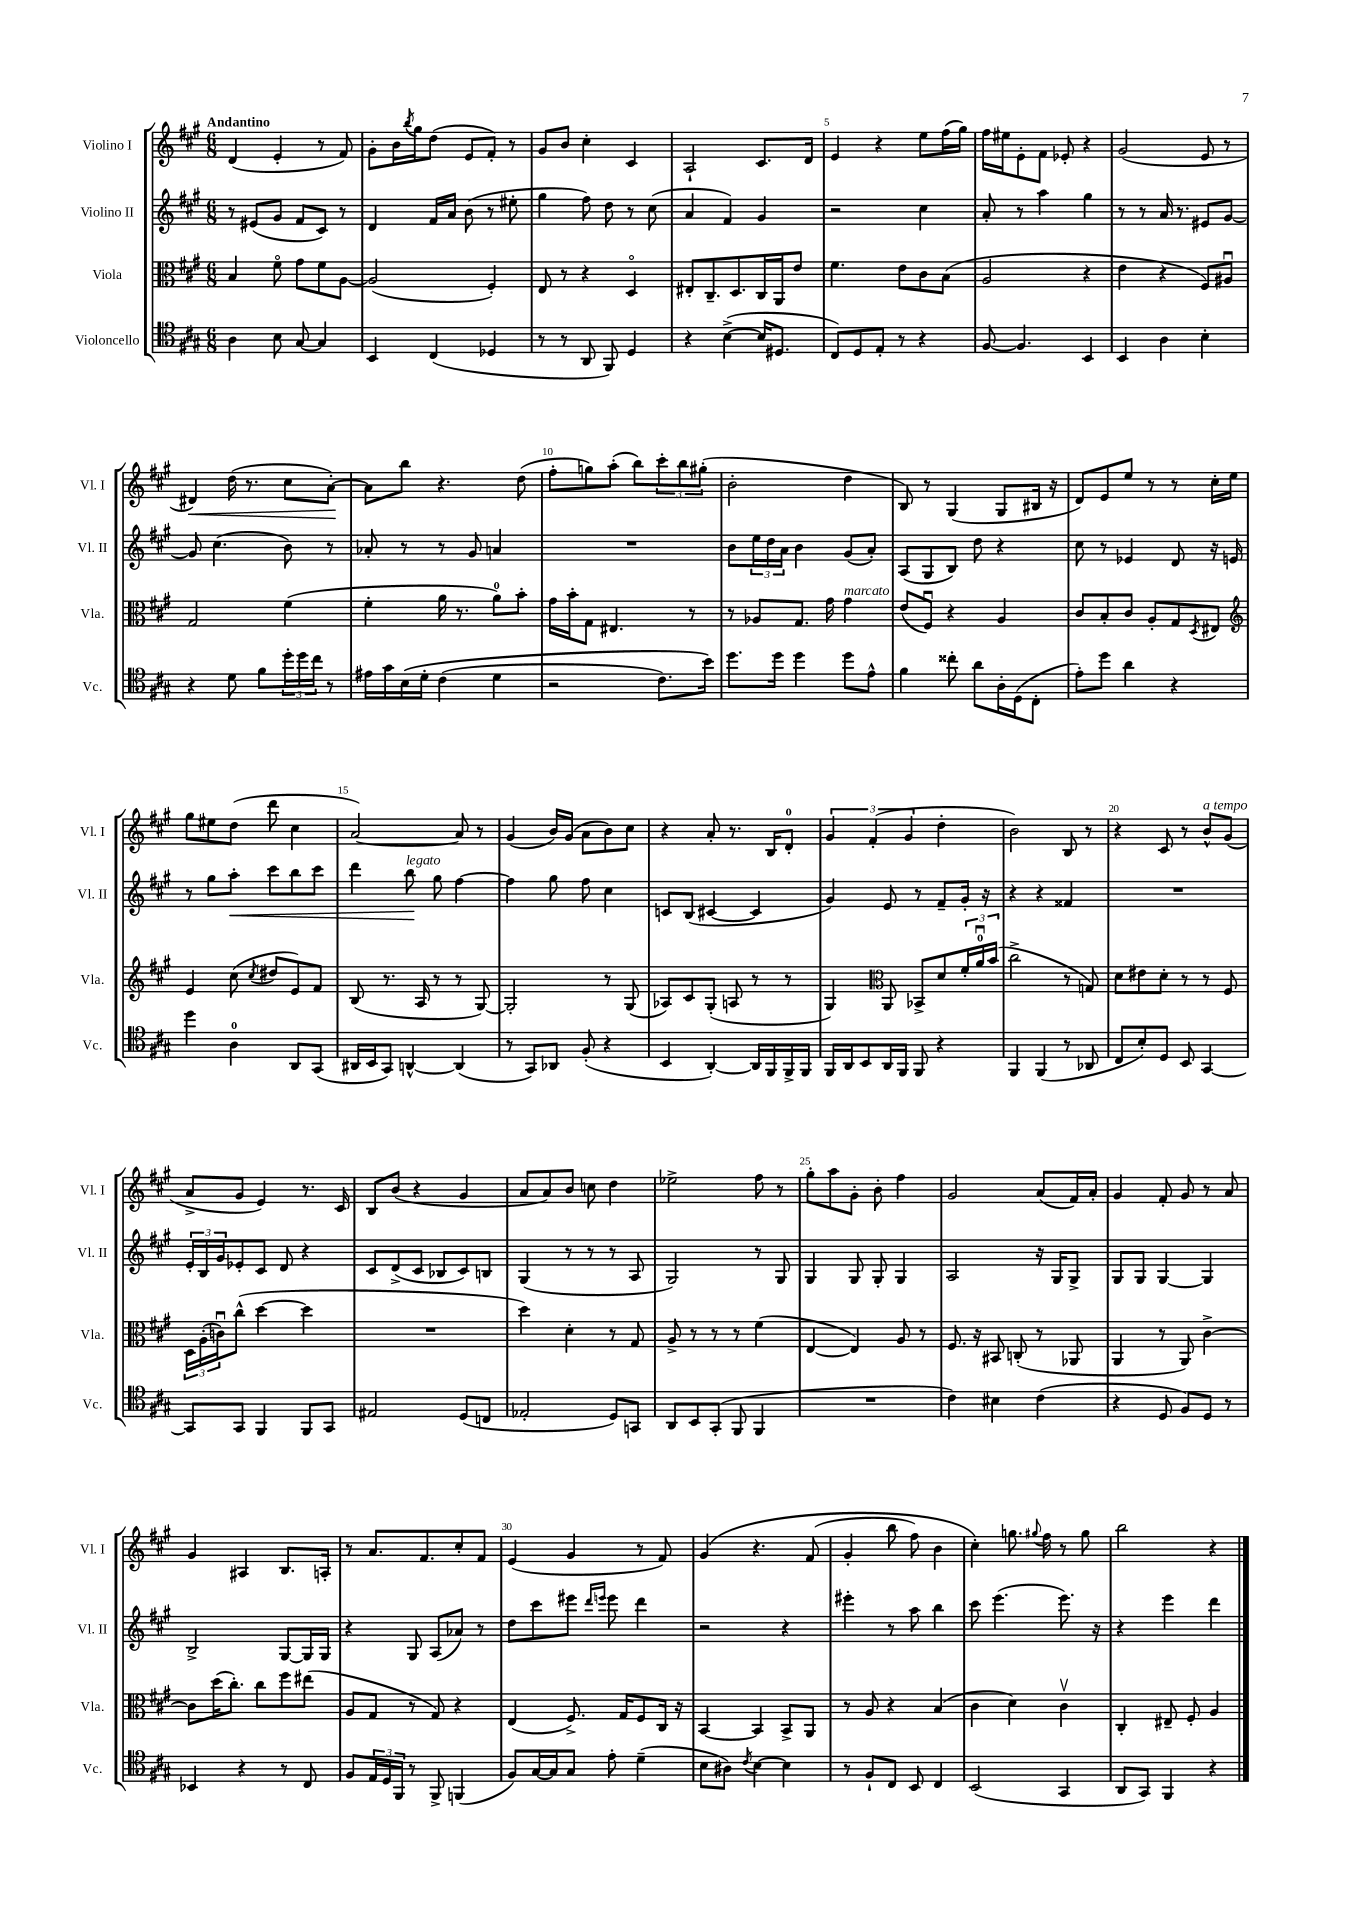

**kern	**kern	**kern	**kern
*staff4	*staff3	*staff2	*staff1
*clefC4	*clefC3	*clefG2	*clefG2
*k[f#c#g#]	*k[f#c#g#]	*k[f#c#g#]	*k[f#c#g#]
*M6/8	*M6/8	*M6/8	*M6/8
4A	4B	8r	(4d
.	.	(8e#	.
8B	8f#o	8g#	4e'
[8G#	8g#	8f#	.
4G#]	8f#	8c#)	8r
.	[8A	8r	8f#)
=	=	=	=
4BB	(2A]	4d	8g#'
.	.	.	16b
.	.	.	8qbb
.	.	.	16gg#
(4C#	.	16f#	(8dd
.	.	16a	.
.	.	(8b	8e
4D-	4F#')	8r	8f#')
.	.	8ee#'	8r
=	=	=	=
8r	8E	4gg#	8g#
8r	8r	.	8b
8AA	4r	8ff#)	4cc#'
8FF#)	.	8dd	.
4D	4Do	8r	4c#
.	.	(8cc#	.
=	=	=	=
4r	8E#'	4a	2A`
.	8.C#~	.	.
([4B^	.	4f#)	.
.	8.D	.	.
16B]	16C#	4g#	8.c#
8.D#	16AA	.	.
.	8e	.	.
.	.	.	16d
=	=	=	=
8C#)	4.f#	2r	4e
8D	.	.	.
8E'	.	.	4r
8r	8e	.	.
4r	8c#	4cc#	8ee
.	(8B	.	(16ff#
.	.	.	16gg#)
=	=	=	=
[8F#	2A	8a'	16ff#
.	.	.	16ee#
4.F#]	.	8r	8e'
.	.	4aa	8f#
.	.	.	8e-'
4BB	4r	4gg#	4r
=	=	=	=
4BB	4e	8r	(2g#
.	.	8r	.
4A	4r	16a	.
.	.	8.r	.
4B'	8F#)	8e#	8e
.	8A#u	[8g#	8r
=	=	=	=
4r	2G#	8g#]	4d#)
.	.	(4.cc#	.
8d	.	.	(16dd
.	.	.	8.r
8f#	.	.	.
24dd'	(4f#	8b)	8cc#
24dd	.	.	.
24cc#	.	.	.
8r	.	8r	[8a')
=	=	=	=
16e#	4f#'	8a-'	8a]
16g#	.	.	.
&(16B	.	8r	8bb
16d'	.	.	.
(4c#	16a	8r	4.r
.	8.r	.	.
.	.	8g#	.
4d	8a)	4a	.
.	8b'	.	(8dd
=	=	=	=
2r	16g#	2.r	8ff#'
.	16b'	.	.
.	8G#	.	8gg)
.	4.E#	.	(8aa'
.	.	.	8bb)
8.c#)	.	.	12ccc#'
.	.	.	12bb
.	8r	.	.
.	.	.	(12gg#'
16b&)	.	.	.
=	=	=	=
8.dd	8r	8b	2b'
.	8A-	24ee	.
.	.	24dd	.
16dd	.	.	.
.	.	24a	.
4dd	8.G#	4b	.
.	16g#	.	.
8dd	4g#	(8g#	4dd
8e^^	.	8a')	.
=	=	=	=
4f#	(8e	(8A	8B)
.	8F#u)	8G#	8r
8cc##'	4r	8B)	(4G#
8a	.	8dd	.
16A'	4A	4r	8G#
(16D	.	.	.
8C#'	.	.	16B#
.	.	.	16r
=	=	=	=
8e')	8c#	8cc#	8d)
8dd	8B'	8r	8e
4a	8c#	4e-	8ee
.	8A'	.	8r
4r	8G#	8d	8r
.	8qD	.	.
.	8E#	16r	16cc#'
.	.	16e	16ee
=	=	=	=
*	*clefG2	*	*
4dd	4e	8r	8gg#
.	.	8gg#	8ee#
4A	(8cc#	8aa'	(8dd
.	8qcc#	.	.
.	8dd#	8ccc#	8ddd
8AA	8e)	8bb	4cc#
(8GG#	8f#	8ccc#	.
=	=	=	=
16AA#	(8B	4ddd	[2a)
16BB	.	.	.
8GG#)	8.r	.	.
[4AA^^	.	8bb	.
.	16A	.	.
.	8r	8gg#	.
(4AA]	8r	[4ff#	8a]
.	[8G#)	.	8r
=	=	=	=
8r	2G#']	4ff#]	(4g#
8GG#)	.	.	.
8AA-	.	8gg#	16b)
.	.	.	(16g#
(8F#'	.	8ff#	8a
4r	8r	4cc#	8b)
.	(8G#	.	8cc#
=	=	=	=
4BB	8A-)	8c	4r
.	8c#	(8B	.
[4AA')	(8G#'	[4c#	8a'
.	8A	.	8.r
16AA]	8r	4c#]	.
16FF#	.	.	16B
16FF#^	8r	.	8d'
16FF#	.	.	.
=	=	=	=
16FF#	4G#)	4g#)	6g#
16AA	.	.	.
8BB	.	.	.
.	.	.	(6f#'
*	*clefC3	*	*
16AA	8AA	8e	.
16FF#	.	.	.
.	.	.	6g#
8FF#	8BB-^	8r	.
4r	8d	8f#~	4dd'
.	24f#'	16g#'	.
.	24au	.	.
.	.	16r	.
.	(24b	.	.
=	=	=	=
4FF#	2cc#^	4r	2b)
(4FF#	.	4r	.
8r	8r	4f##	8B
8AA-	8G)	.	8r
=	=	=	=
8C#	8d	2.r	4r
8B')	8e#	.	.
8D	8d'	.	8c#
8BB	8r	.	8r
[4GG#	8r	.	8b^^
.	8F#	.	(8g#
=	=	=	=
8GG#]	24D	24e'	8a^
.	(24A'	24B	.
.	24cu)	24g#	.
8GG#	(8cc#^^	8e-'	8g#
4FF#	[4dd	8c#	4e)
.	.	8d	.
8FF#	4dd]	4r	8.r
8GG#	.	.	.
.	.	.	16c#
=	=	=	=
2E#	2.r	8c#	8B
.	.	(8d^	(8b
.	.	8c#	4r
.	.	8B-	.
(8D	.	8c#)	4g#
8C	.	8B	.
=	=	=	=
2E-'	4dd)	(4G#	8a
.	.	.	8a)
.	4d'	8r	8b
.	.	8r	8cc
8D)	8r	8r	4dd
8GG	8G#	8A	.
=	=	=	=
8AA	8A^	2G#)	2ee-^
8BB	8r	.	.
(8GG#'	8r	.	.
8FF#	8r	.	.
4FF#	(4f#	8r	8ff#
.	.	8G#	8r
=	=	=	=
2.r	[4E	4G#	8gg#'
.	.	.	8aa
.	4E])	8G#	8g#'
.	.	8G#'	8b'
.	8A	4G#	4ff#
.	8r	.	.
=	=	=	=
4c#)	8.F#	2A	2g#
.	16r	.	.
4B#	8BB#	.	.
.	(8C'	.	.
(4c#	8r	16r	(8a
.	.	16G#	.
.	8AA-	8G#^	16f#)
.	.	.	16a'
=	=	=	=
4r	4AA	8G#	4g#
.	.	8G#	.
8D	8r	[4G#	8f#'
8F#)	8AA)	.	8g#
8D	[4c#^	4G#]	8r
8r	.	.	8a
=	=	=	=
4BB-	8c#]	2B^	4g#
.	(16dd	.	.
.	8.cc#')	.	.
4r	.	.	4A#
.	8cc#	.	.
8r	8ff#	[8G#	8.B
8C#	(8ee#	16G#]	.
.	.	16G#	16A'
=	=	=	=
8F#	8A	4r	8r
24E	8G#	.	8.a
24D	.	.	.
24FF#	.	.	.
8r	8r	8G#	.
.	.	.	8.f#
8FF#^	8G#)	(8A	.
(4FF	4r	8a-)	8cc#'
.	.	8r	8f#
=	=	=	=
8F#)	(4E	8dd	(4e
[16G#	.	8ccc#	.
16G#]	.	.	.
8G#	8.F#^)	8eee#	4g#
.	.	16qqddd	.
.	.	16qqeee	.
8e'	.	8eee	.
.	16G#	.	.
(4d~	8F#	4ddd	8r
.	16C#	.	8f#)
.	16r	.	.
=	=	=	=
8B	[4BB	2r	&(4g#
8A#)	.	.	.
8qc#	.	.	.
[4B	4BB]	.	4.r
4B]	8BB^	4r	.
.	8AA	.	(8f#
=	=	=	=
8r	8r	4eee#'	4g#'
8F#`	8A	.	.
8C#	4r	8r	8bb
8BB	.	8aa	8ff#)
4C#	(4B	4bb	4b
=	=	=	=
(2BB	4c#	8ccc#	4cc#'&)
.	.	(4.eee	.
.	4d)	.	8.gg
.	.	.	8qqgg#
.	.	.	16ff#
4GG#	4c#v	8.eee)	8r
.	.	.	8gg#
.	.	16r	.
=	=	=	=
8AA	4C#'	4r	2bb
8GG#)	.	.	.
4FF#	8E#~	4eee	.
.	8F#'	.	.
4r	4A	4ddd	4r
==	==	==	==
*-	*-	*-	*-
